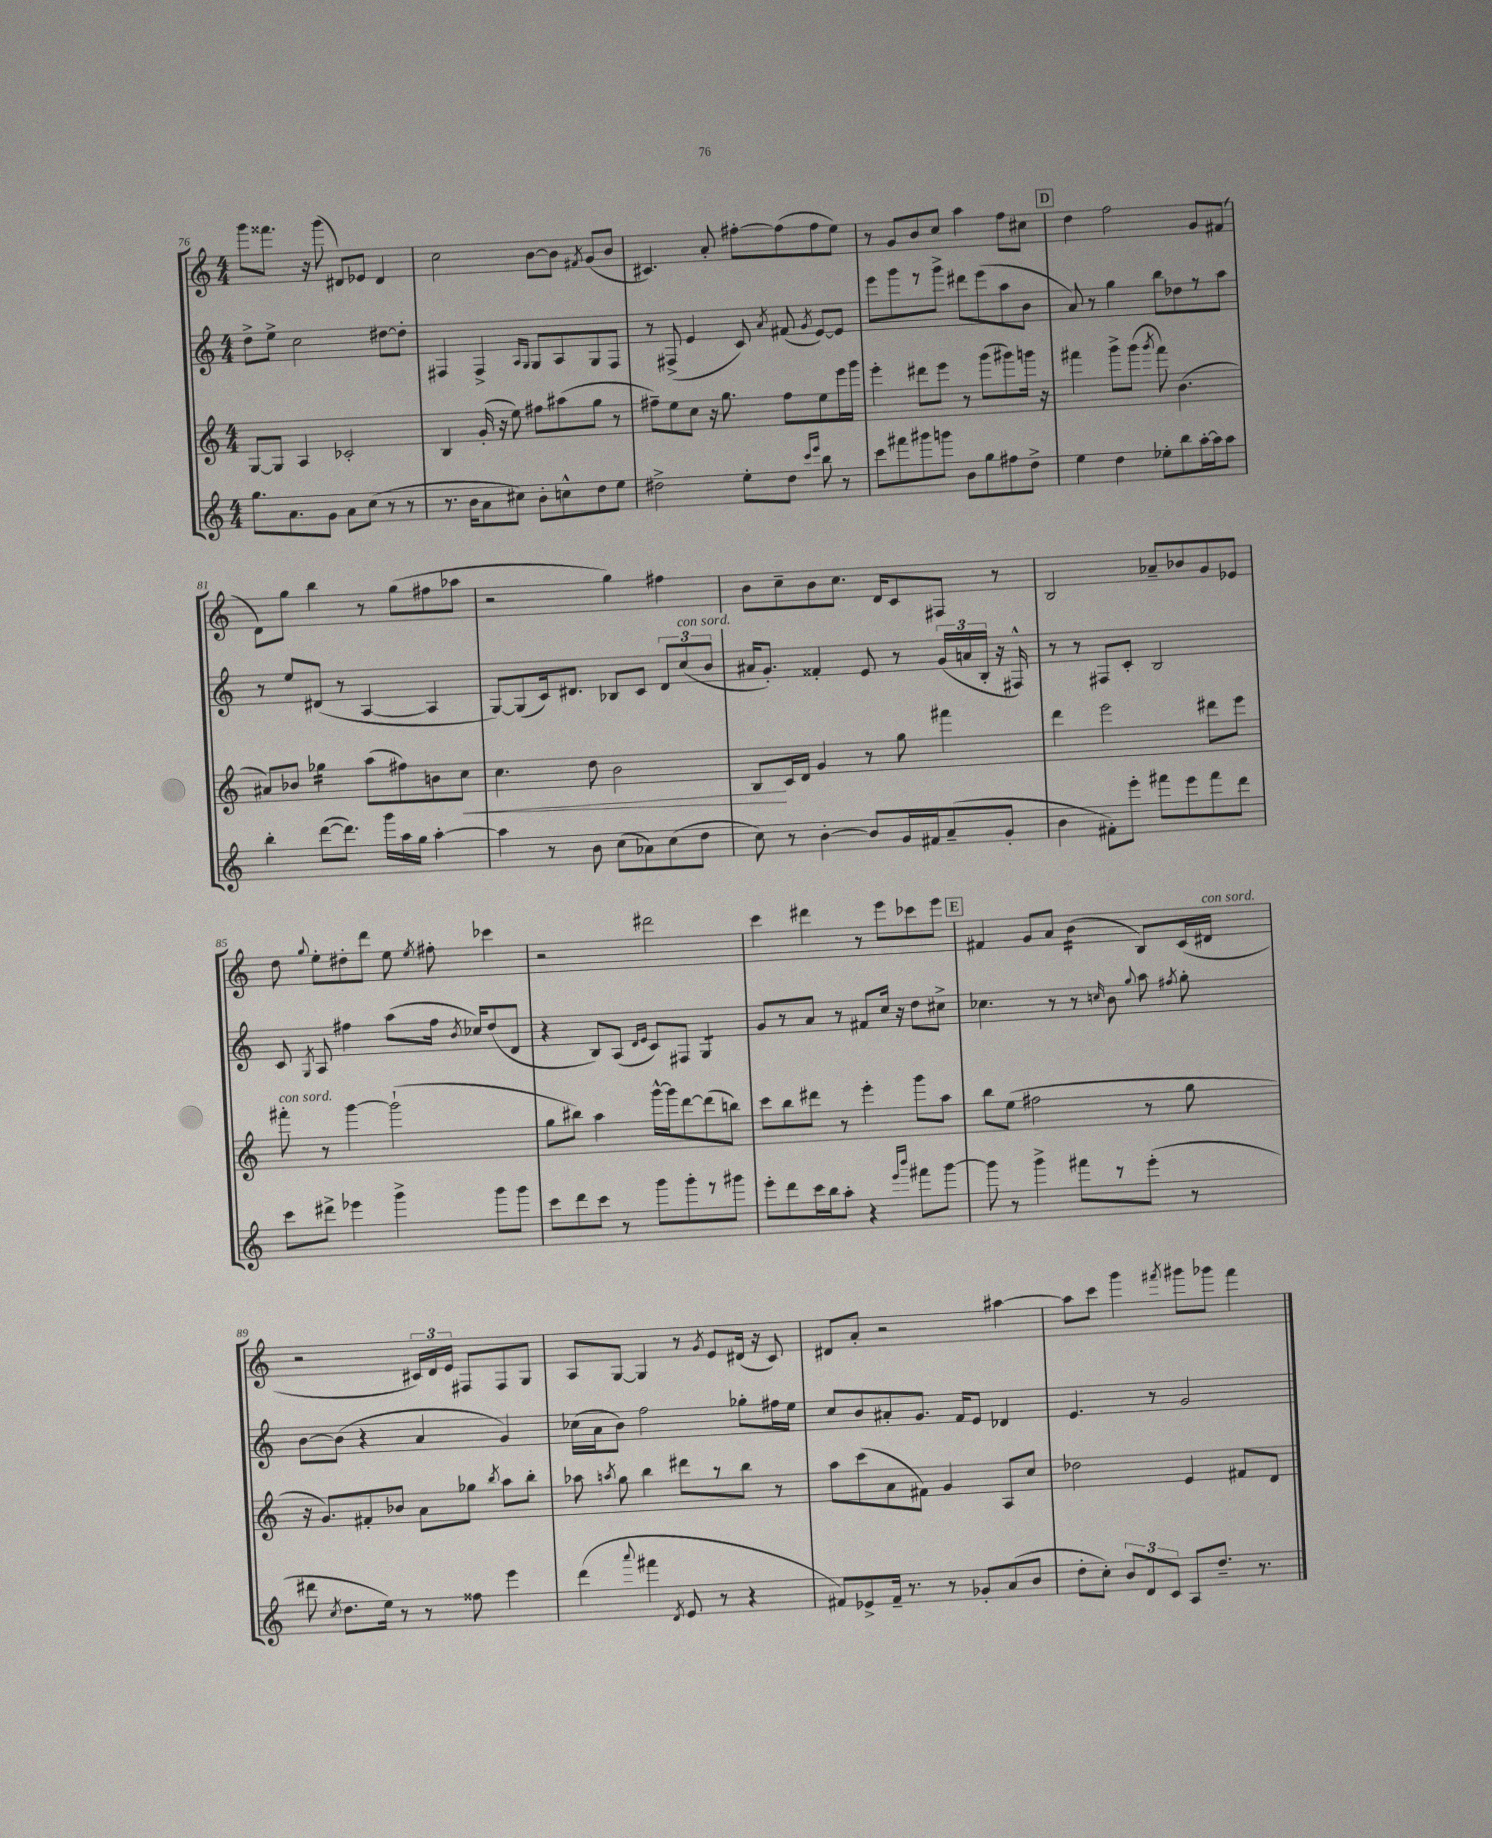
<<
\new StaffGroup <<
\new Staff = "s0" {
    \clef treble \key c \major \numericTimeSignature \time 4/4
    \autoBeamOff g'''8[ fisis'''8.] r16 g'''8( dis'8[) ees'8] dis'4 |
    c''2 b'8[~ b'8] \acciaccatura { fis'8 } g'8[( b'8] |
    cis'4.) a'8-. fis''8[~-. fis''8( fis''8 e''8]) |
    r8 g'8[ b'8 c''8] a''4 f''8[ cis''8] |
    \mark \markup { \box "D" } d''4 f''2 g'8[ fis'8]( |
    d'8[) g''8] b''4 r8 g''8[( fis''8 aes''8] |
    r2 g''4) fis''4 |
    b'8[ c''8-- b'8 c''8.] d'16[ c'8 fis8] r8 |
    b2 aes'8[-- bes'8 g'8 ees'8] |
    d''8 \appoggiatura { g''8 } e''8[-. dis''8-. d'''8] e''8 \acciaccatura { e''8 } fis''8-. ces'''4 |
    r2 dis'''2 |
    c'''4 dis'''4 r8 e'''8[ ces'''8 e'''8] |
    \mark \markup { \box "E" } fis'4 g'8[ a'8] b'4:16( b8[) c'16( dis'16]^\markup { \italic "con sord." } |
    r2 \tuplet 3/2 { cis'16[) d'16 e'16] } fis8[ fis8 g8] |
    a8[ g8]~ g4 r8 \acciaccatura { g'8 } e'8[ dis'16]( r16 c'8) |
    dis'8[ a'8]-. r2 ais''4~ |
    ais''8[ c'''8] g'''4 \acciaccatura { fis'''8 } gis'''8[ ges'''8] fis'''4 \bar "|." |
}
\new Staff = "s1" {
    \clef treble \key c \major \numericTimeSignature \time 4/4
    \autoBeamOff d''8[-> e''8]-> c''2 dis''8[~ dis''8]-. |
    fis4 fis4-> \grace { a16[ g16] } g8[ a8 g8 fis8] |
    r8 fis8->( e'4 c'8) \acciaccatura { a'8 } fis'8( \acciaccatura { g'8 } e'8[~) e'8] |
    e'''8[ g'''8 r8 g'''8]-> dis'''8[ e'''8( a''8 b'8] |
    \mark \markup { \box "D" } a'8) r8 g''4 b''8[ des''8 r8 a''8] |
    r8 e''8[ dis'8]( r8 a4~ a4 |
    g8[~) g8( c'16) dis'8.] bes8[ c'8] \tuplet 3/2 { dis'8[ c''8^\markup { \italic "con sord." }( b'8] } |
    ais'16[ g'8.]-.) fisis'4-. e'8 r8 \tuplet 3/2 { g'16[( a'16 b16]-. } r16 fis16-^) |
    r8 r8 fis8[ c'8]-. b2 |
    c'8 \acciaccatura { g8 } a8 fis''4 a''8[( fis''16] \acciaccatura { b'8 } ces''16[) d''8( d'8] |
    r4 b8[) a8]( \grace { d'16[ e'16] } c'8[) fis8] g4:8 |
    g'8[ r8 a'8] r8 fis'8[ c''16] r16 d''8[ cis''8]-> |
    \mark \markup { \box "E" } ces''4. r8 r8 \grace { c''16 } b'8 \appoggiatura { g''8 } a''8 \acciaccatura { fis''8 } g''8-. |
    b'8[~ b'8]( r4 a'4 g'4) |
    ces''16[( a'16 b'8]) f''2 ges''8[-. fis''16 e''16] |
    c''8[ b'8 ais'8-. g'8.] f'16[ e'8] des'4 |
    e'4. r8 g'2 \bar "|." |
}
\new Staff = "s2" {
    \clef treble \key c \major \numericTimeSignature \time 4/4
    \autoBeamOff g8[~ g8] a4 ces'2-. |
    b4 g'16-.( r16 e''8) fis''8[ ais''8( g''8] r8 |
    fis''8[--) e''8 c''8] r16 g''8. fis''8[ e''8 e'''16 g'''16] |
    e'''4-. dis'''8[ e'''8] r8 g'''8[( gis'''8) g'''16] r16 |
    \mark \markup { \box "D" } fis'''4 g'''8[-> g'''8]( \acciaccatura { g'''8 } fis'''8) b'4.( |
    ais'8[) bes'8] ges''4:16 a''8[( fis''8) b'8 c''8]\< |
    c''4. d''8 b'2 |
    b8[\! c'16 d'16] g'4 r8 g''8 fis'''4 |
    d'''4 e'''2 dis'''8[ e'''8] |
    fis'''8-.^\markup { \italic "con sord." } r8 g'''4~ g'''2-!( |
    g''8[ bis''8]) a''4 g'''16[~-^ g'''16 d'''8~ d'''8( b''8]) |
    c'''8[ b''8 dis'''8] r8 e'''4-. g'''8[ a''8] |
    \mark \markup { \box "E" } b''8[ e''8]( fis''2 r8 g''8 |
    r16 g'8.[) fis'8-. bes'8] a'8[ ges''8] \acciaccatura { b''8 } a''8[ b''8]-. |
    aes''8 \acciaccatura { a''8 } g''8 b''4 dis'''8[ r8 b''8] r8 |
    a''8[ c'''8( a'8 fis'8]) g'4 a8[ c''8] |
    des''2 e'4 fis'8[ d'8] \bar "|." |
}
\new Staff = "s3" {
    \clef treble \key c \major \numericTimeSignature \time 4/4
    \autoBeamOff g''8.[ a'8. g'8] a'8[ c''8]( r8 r8 |
    r8. b'16[ a'8 cis''8]) b'8[-. c''8-^ d''8 e''8] |
    dis''2-> e''8[-. dis''8] \grace { c'''16[ e'''16] } b''8 r8 |
    c'''8[ fis'''8 gis'''8 g'''8] b'8[ g''8 fis''8 d''8]-> |
    \mark \markup { \box "D" } e''4 d''4 ees''8[-. b''8 a''16~-. a''16 a''8] |
    b''4-. d'''8[~( d'''8.]) g'''16[ a''16 g''16] a''4~-. |
    a''4 r8 b'8 c''8[( aes'8) c''8( d''8] |
    c''8) r8 b'4~-. b'8[ g'16 fis'16 a'8--( g'8]-. |
    b'4 fis'8[-.) e'''8]-. fis'''8[ e'''8 fis'''8 d'''8] |
    c'''8[ dis'''8]-> ees'''4 g'''4-> g'''8[ g'''8] |
    c'''8[ d'''8 c'''8] r8 g'''8[ g'''8-. r8 gis'''8] |
    e'''8[-. d'''8 c'''16 b''16 a''8]-. r4 \grace { e'''16[ b'''16] } fis'''8[ g'''8]~ |
    \mark \markup { \box "E" } g'''8 r8 g'''4-> fis'''8[ r8 e'''8]-.( r8 |
    dis'''8 \acciaccatura { c''8 } d''8.[ e''16]) r8 r8 fisis''8 e'''4 |
    d'''4( \appoggiatura { a'''8 } fis'''4 \acciaccatura { d'8 } e'8 r8 r4 |
    fis'8[) ees'8-> fis'16]-- r8. r8 ges'8[-. a'8( b'8] |
    d''8[-. c''8]-.) \tuplet 3/2 { b'8[ d'8 c'8] } a8[ d''8.]-- r8. \bar "|." |
}
>>
>>
\layout { \context { \Score currentBarNumber = #76 } }
